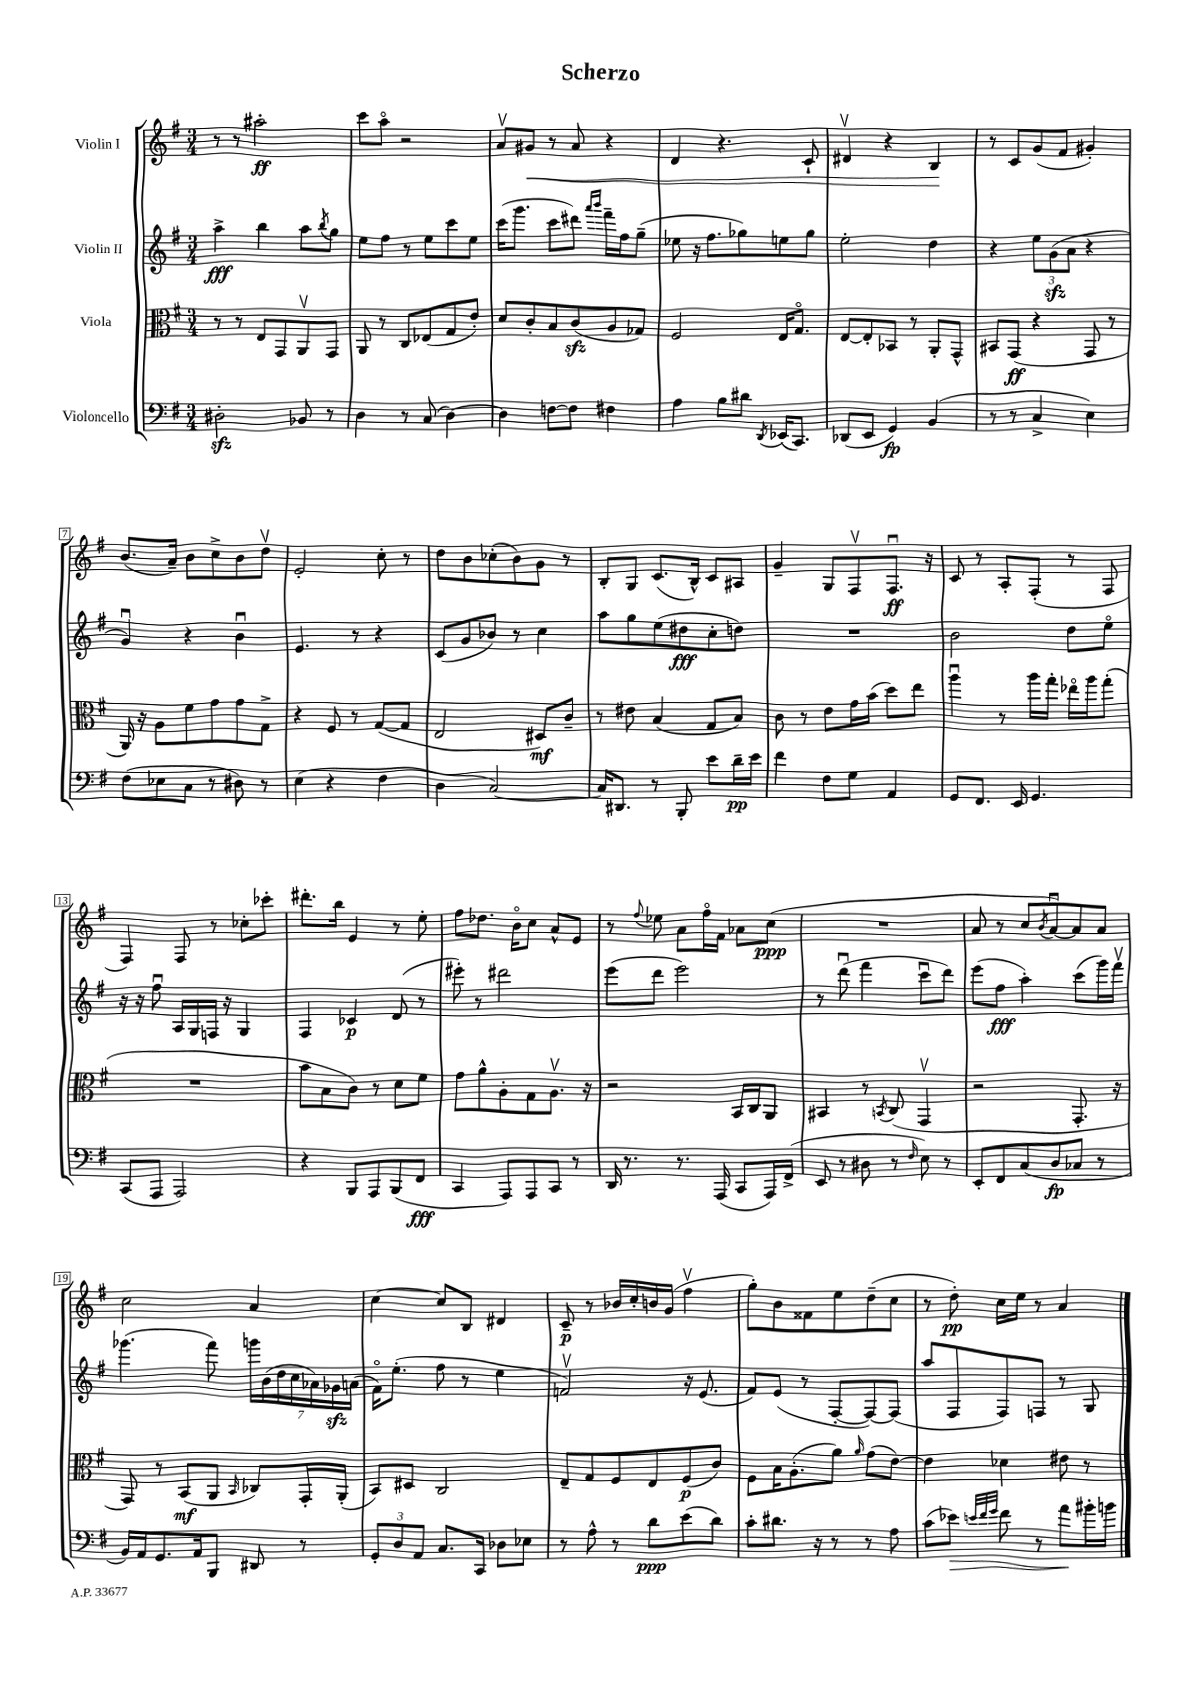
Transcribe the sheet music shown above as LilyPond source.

\header { title = "Scherzo" }
<<
\new StaffGroup <<
\new Staff = "s0" \with { instrumentName = "Violin I" } {
    \clef treble \key g \major \numericTimeSignature \time 3/4
    r8 r8 ais''2-.\ff |
    c'''8 a''8\flageolet r2 |
    a'8\upbow gis'8\< r8 a'8 r4 |
    d'4 r4. c'8-! |
    dis'4\upbow r4 b4\! |
    r8 c'8 g'8( fis'8 gis'4-.) |
    b'8.( a'16--) b'8 c''8-> b'8 d''8\upbow |
    e'2-. c''8-. r8 |
    d''8 b'8 ces''8-.( b'8) g'8 r8 |
    b8-. g8 c'8.( b16-^) c'8 ais8 |
    g'4-- g8 fis8\upbow fis8.\downbow\ff r16 |
    c'8 r8 a8-. fis8-.( r8 fis8 |
    fis4) fis8 r8 ces''8-. ces'''8-. |
    dis'''8.-. b''16 e'4 r8 e''8-. |
    fis''8 des''8. b'16\flageolet c''8 a'8-^ e'8 |
    r8 \appoggiatura { fis''8 } ees''8 a'8 fis''16\flageolet fis'16 aes'8 c''8\ppp( |
    R2. |
    a'8 r8 c''8 \acciaccatura { b'8 } a'8~\downbow) a'8 a'8 |
    c''2 a'4 |
    c''4~ c''8 b8 dis'4 |
    c'8--\p r8 bes'16 c''16-. b'16 g'16( fis''4\upbow |
    g''8-.) b'8 fisis'8 e''8 d''8--( c''8 |
    r8 d''8-.\pp) c''16 e''16 r8 a'4 \bar "|." |
}
\new Staff = "s1" \with { instrumentName = "Violin II" } {
    \clef treble \key g \major \numericTimeSignature \time 3/4
    a''4->\fff b''4 a''8 \acciaccatura { b''8 } g''8 |
    e''8 fis''8 r8 e''8 c'''8 e''8 |
    c'''16( g'''8. c'''8 dis'''8) \grace { a'''16 b'''16 } fis'''16-- fis''16 g''8--( |
    ees''8 r16 fis''8. ges''8) e''8 ges''8 |
    e''2-. d''4 |
    r4 \tuplet 3/2 { e''8 g'8\sfz( a'8 } r4 |
    g'4\downbow) r4 b'4\downbow |
    e'4. r8 r4 |
    c'8( g'8 bes'8) r8 c''4 |
    a''8 g''8 e''8( dis''8\fff c''8-. d''8) |
    R2. |
    b'2 d''8 e''8\flageolet |
    r16 r16 fis''8\downbow a16 g16 f16 r16 g4 |
    fis4 ces'4\p d'8( r8 |
    eis'''8-.) r8 dis'''2 |
    e'''8( d'''8 e'''2) |
    r8 d'''8\downbow( fis'''4 c'''8\downbow d'''8) |
    e'''8( fis''8\fff a''4-.) c'''8( g'''16) fis'''16\upbow |
    ges'''4.( fis'''8) \tuplet 7/4 { g'''16 b'16( d''16 c''16 aes'16) ges'16\sfz a'16( } |
    fis'16\flageolet) e''8.-.( fis''8 r8 e''4 |
    f'2\upbow) r16 e'8.( |
    fis'8) e'8( r8 fis8~-. fis8~) fis8( |
    a''8 fis8 fis8) f8 r8 g8 \bar "|." |
}
\new Staff = "s2" \with { instrumentName = "Viola" } {
    \clef alto \key g \major \numericTimeSignature \time 3/4
    r8 r8 e8 g,8 a,8\upbow g,8 |
    a,8 r8 c8 ees8( g8 e'8-.) |
    d'8 c'8-. b8 c'8\sfz( a8 ges8) |
    fis2 e16 g8.\flageolet |
    e8~ e8-. bes,8 r8 a,8-. g,8-^ |
    bis,8 g,8\ff( r4 g,8 r8 |
    a,16) r16 a8 fis'8 g'8 g'8 g8-> |
    r4 fis8 r8 g8~( g8 |
    e2 dis8\mf) c'8-- |
    r8 eis'8 b4( g8 b8) |
    c'8 r8 e'8 g'16 b'16( d''8) e''8 |
    a''4\downbow r8 a''16 g''16-. ees''16\flageolet a''16 g''8-.( |
    R2. |
    b'8 b8 c'8) r8 d'8 fis'8 |
    g'8 a'8-^ a8-. g8 a8.\upbow r16 |
    r2 b,16 c16 a,8 |
    bis,4 r8 \acciaccatura { b,8 } c8( g,4\upbow |
    r2 g,8.-. r16 |
    g,8) r8 b,8\mf( a,8 \grace { b,16 } ces8) g,16-. a,16-.( |
    b,8) dis8 c2 |
    e8-- g8 fis8 e8 fis8\p( c'8) |
    fis8 b16 a8.-.( a'8) \grace { a'16 } g'8( e'8~) |
    e'4 des'4 eis'8 r8 \bar "|." |
}
\new Staff = "s3" \with { instrumentName = "Violoncello" } {
    \clef bass \key g \major \numericTimeSignature \time 3/4
    dis2-.\sfz bes,8 r8 |
    d4 r8 c8( d4~) |
    d4 f8~ f8 fis4 |
    a4 b8 dis'8 \acciaccatura { d,8 } ees,16( c,8.) |
    des,8( e,8 g,4\fp) b,4( |
    r8 r8 c4-> e4) |
    fis8( ees8 c8 r8 dis8) r8 |
    e4( r4 fis4 |
    d4 c2~) |
    c16 dis,8. r8 b,,8-. e'8 d'16--\pp e'16 |
    fis'4 fis8 g8 a,4 |
    g,8 fis,8. e,16 g,4. |
    c,8( a,,8 a,,2) |
    r4 b,,8 a,,8 b,,8( fis,8\fff |
    c,4 a,,8) a,,8 c,8 r8 |
    d,16 r8. r8. a,,16( c,8 a,,16) fis,16->( |
    e,8 r8 dis8 r8 \grace { fis16 } e8) r8 |
    e,8-. fis,8 c8( d8\fp ces8 r8 |
    b,16) a,16 g,8. a,16 b,,8 dis,8 r8 |
    \tuplet 3/2 { g,8-. d8 a,8 } c8. c,16 des8 ees8 |
    r8 a8-^ r8 d'8\ppp e'8( d'8) |
    c'8-. dis'8. r16 r8 r8 a8 |
    c'8( ees'8\>) \grace { e'32 fis'32 g'32 } fis'8 r8 a'8\! bis'16-. b'16 \bar "|." |
}
>>
>>
\layout { \context { \Score \override BarNumber.stencil = #(make-stencil-boxer 0.1 0.3 ly:text-interface::print) } }
